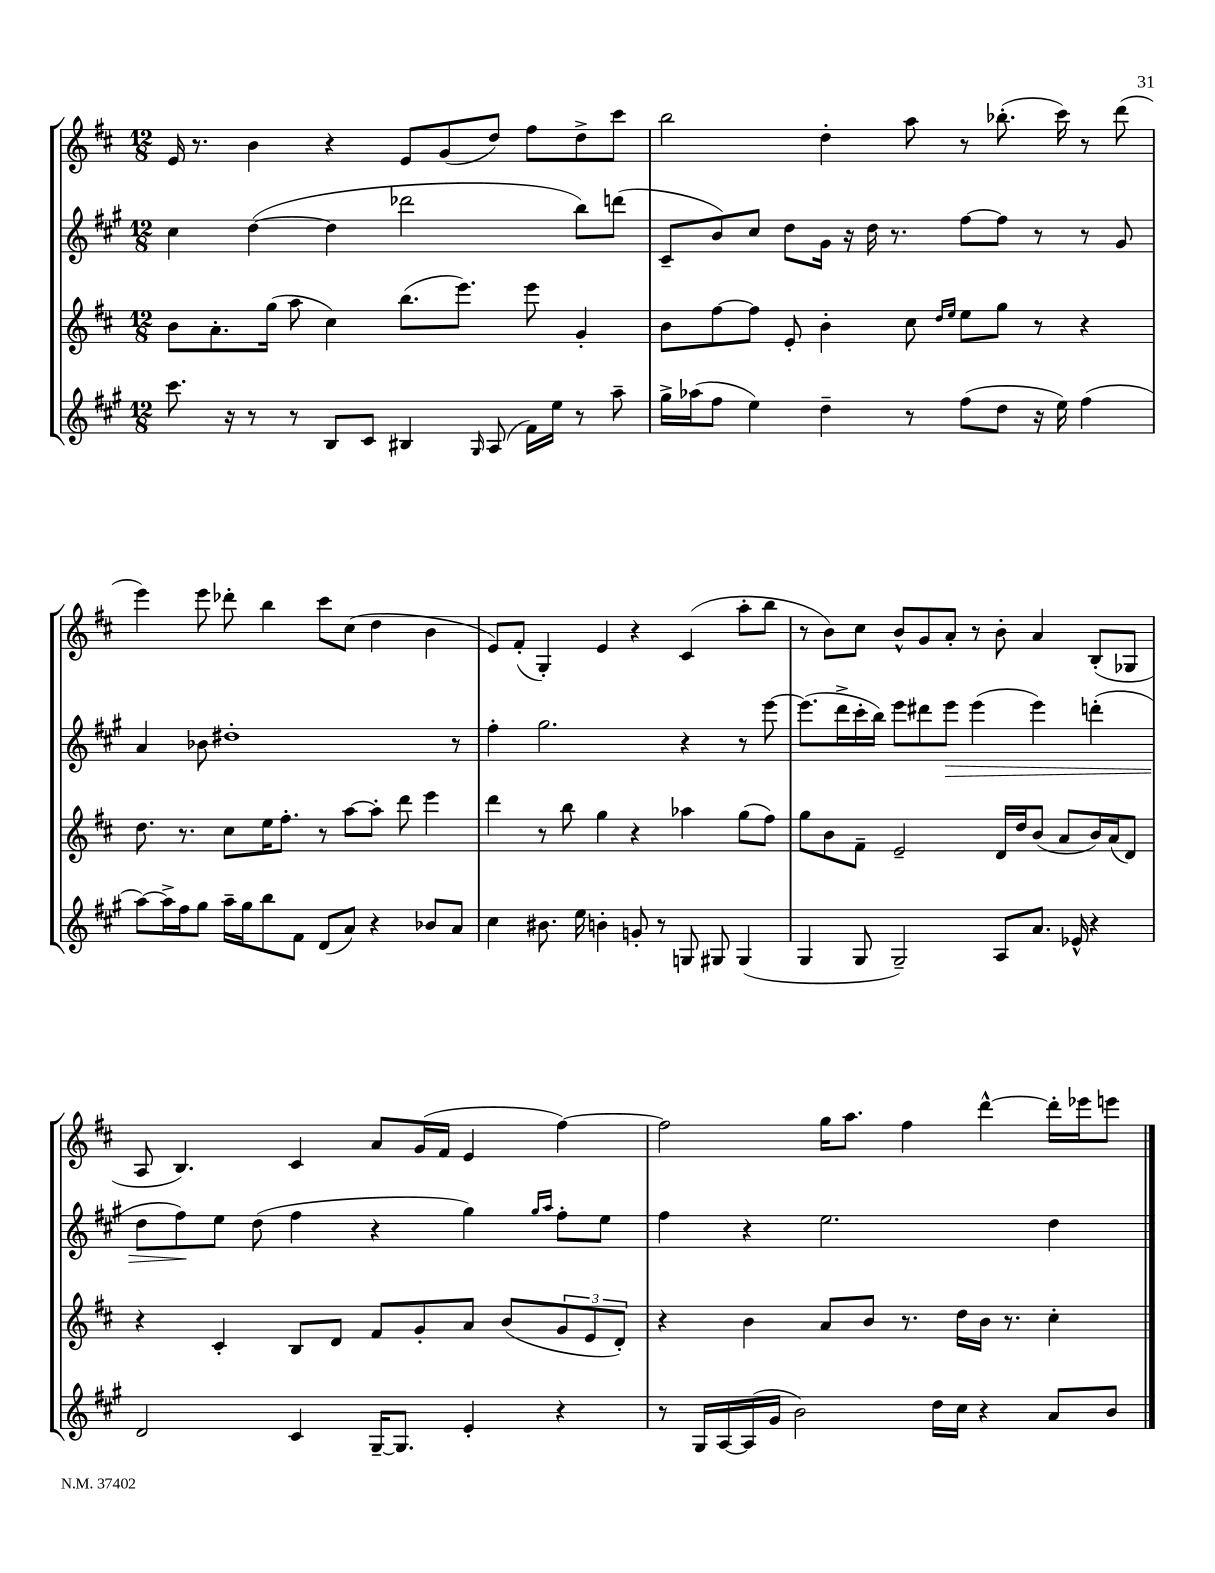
<<
\new StaffGroup <<
\new Staff = "s0" {
    \clef treble \key d \major \numericTimeSignature \time 12/8
    e'16 r8. b'4 r4 e'8 g'8( d''8) fis''8 d''8-> cis'''8 |
    b''2 d''4-. a''8 r8 bes''8.-.( cis'''16) r8 d'''8( |
    e'''4) e'''8 des'''8-. b''4 cis'''8 cis''8( d''4 b'4 |
    e'8) fis'8-.( g4-.) e'4 r4 cis'4( a''8-. b''8 |
    r8 b'8) cis''8 b'8-^ g'8 a'8-. r8 b'8-. a'4 b8-.( ges8 |
    a8 b4.) cis'4 a'8 g'16( fis'16 e'4 fis''4~) |
    fis''2 g''16 a''8. fis''4 d'''4~-^ d'''16-. ees'''16 e'''8 \bar "|." |
}
\new Staff = "s1" {
    \clef treble \key a \major \numericTimeSignature \time 12/8
    cis''4 d''4~( d''4 des'''2 b''8) d'''8( |
    cis'8-- b'8) cis''8 d''8 gis'16 r16 d''16 r8. fis''8~ fis''8 r8 r8 gis'8 |
    a'4 bes'8 dis''1-. r8 |
    fis''4-. gis''2. r4 r8 e'''8~ |
    e'''8.( d'''16-> cis'''16-. b''16) e'''8 dis'''8 e'''8\> e'''4( e'''4) d'''4-.( |
    d''8 fis''8\!) e''8 d''8( fis''4 r4 gis''4) \grace { gis''16 a''16 } fis''8-. e''8 |
    fis''4 r4 e''2. d''4 \bar "|." |
}
\new Staff = "s2" {
    \clef treble \key d \major \numericTimeSignature \time 12/8
    b'8 a'8.-. g''16( a''8 cis''4) b''8.( e'''8.) e'''8 g'4-. |
    b'8 fis''8~ fis''8 e'8-. b'4-. cis''8 \grace { d''16 e''16 } e''8 g''8 r8 r4 |
    d''8. r8. cis''8 e''16 fis''8.-. r8 a''8~ a''8-. d'''8 e'''4 |
    d'''4 r8 b''8 g''4 r4 aes''4 g''8( fis''8) |
    g''8 b'8 fis'8-- e'2-- d'16 d''16 b'8( a'8 b'16) a'16( d'8) |
    r4 cis'4-. b8 d'8 fis'8 g'8-. a'8 b'8( \tuplet 3/2 { g'8 e'8 d'8-.) } |
    r4 b'4 a'8 b'8 r8. d''16 b'16 r8. cis''4-. \bar "|." |
}
\new Staff = "s3" {
    \clef treble \key a \major \numericTimeSignature \time 12/8
    cis'''8. r16 r8 r8 b8 cis'8 bis4 \grace { gis16 } a8( fis'16) e''16 r8 a''8-- |
    gis''16-> aes''16( fis''8 e''4) d''4-- r8 fis''8( d''8 r16 e''16) fis''4( |
    a''8~) a''16-> fis''16 gis''8 a''16-- gis''16 b''8 fis'8 d'8( a'8) r4 bes'8 a'8 |
    cis''4 bis'8. e''16 b'4-. g'8-. r8 g8 gis8 gis4( |
    gis4 gis8 gis2--) a8 a'8. ees'16-^ r4 |
    d'2 cis'4 gis16~-- gis8. e'4-. r4 |
    r8 gis16 a16~ a16( gis'16 b'2) d''16 cis''16 r4 a'8 b'8 \bar "|." |
}
>>
>>
\layout { \context { \Score \remove "Bar_number_engraver" } }
